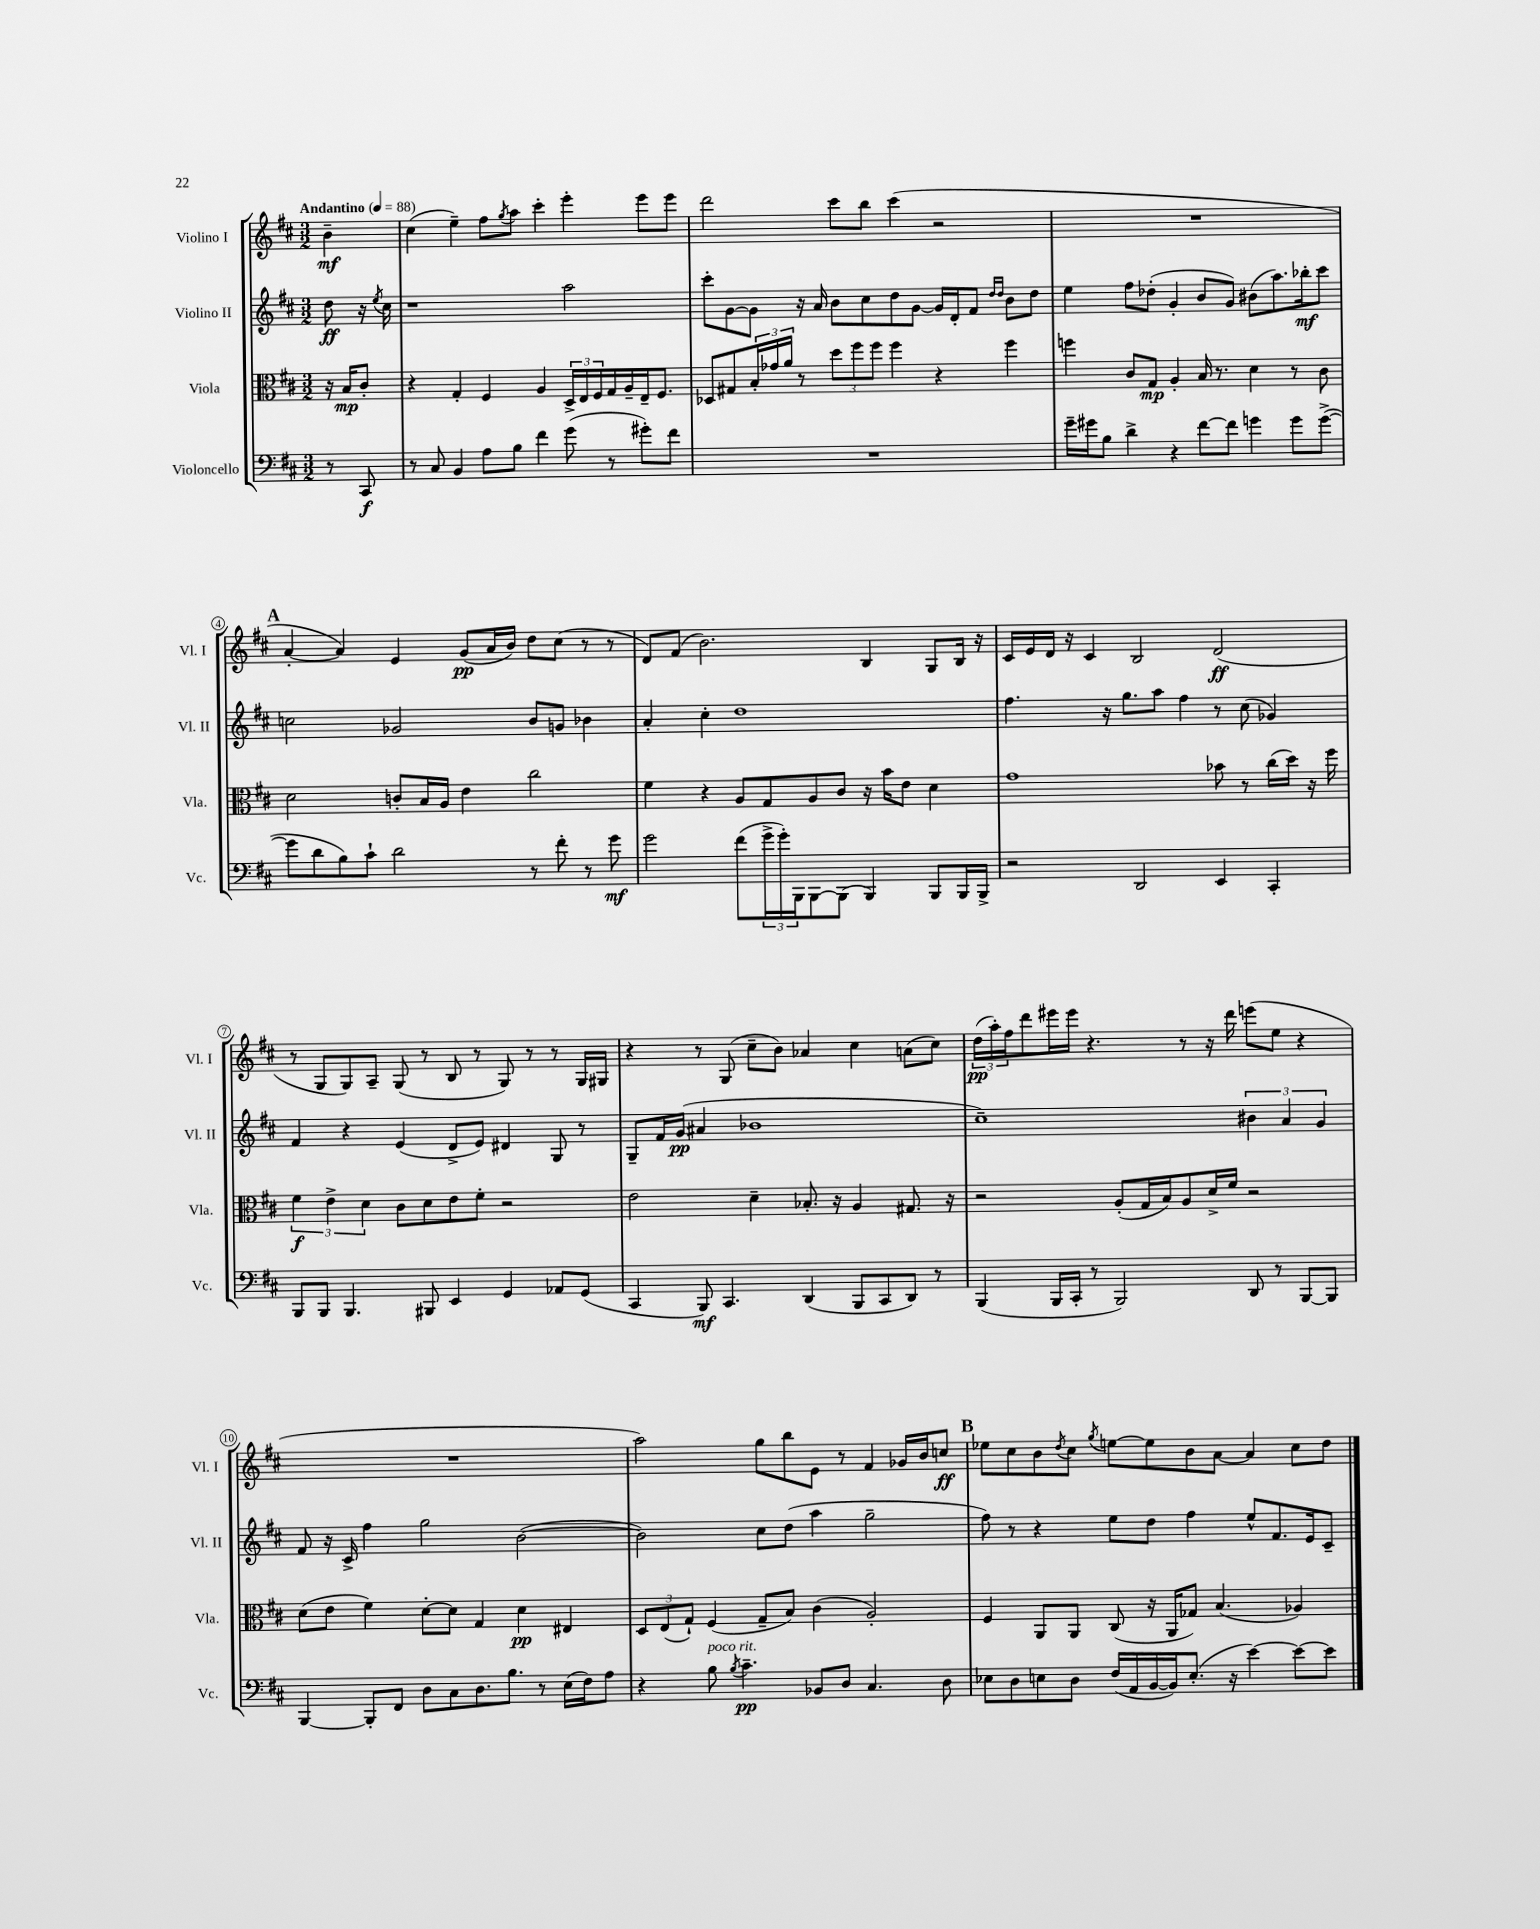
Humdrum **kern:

**kern	**dynam	**kern	**dynam	**kern	**dynam	**kern	**dynam
*part4	*part4	*part3	*part3	*part2	*part2	*part1	*part1
*staff4	*staff4	*staff3	*staff3	*staff2	*staff2	*staff1	*staff1
*I"Violoncello	*	*I"Viola	*	*I"Violino II	*	*I"Violino I	*
*I'Vc.	*	*I'Vla.	*	*I'Vl. II	*	*I'Vl. I	*
*clefF4	*	*clefC3	*	*clefG2	*	*clefG2	*
*k[f#c#]	*	*k[f#c#]	*	*k[f#c#]	*	*k[f#c#]	*
*M3/2	*	*M3/2	*	*M3/2	*	*M3/2	*
*MM88	*	*MM88	*	*MM88	*	*MM88	*
=	=	=	=	=	=	=	=
!	!	!	!	!	!	!LO:TX:a:B:t=Andantino	!
8r	.	16r	.	8dd\	ff	4b~\	mf
.	.	16B/KL	mp	.	.	.	.
8CC#/	f	8c#'/J	.	16r	.	.	.
.	.	.	.	8qee/	.	.	.
.	.	.	.	16cc#\	.	.	.
=1	=1	=1	=1	=1	=1	=1	=1
8r	.	4r	.	1r	.	(4cc#\	.
8C#/	.	.	.	.	.	.	.
4BB/	.	4G'/	.	.	.	4ee~\)	.
8A\L	.	4F#/	.	.	.	8ff#\L	.
.	.	.	.	.	.	8qgg/	.
8B\J	.	.	.	.	.	8aa\J	.
4f#\	.	4A/	.	.	.	4ccc#'\	.
(8g\	.	24D^/LL	.	2aa\	.	4eee'\	.
.	.	24E/	.	.	.	.	.
.	.	24F#/	.	.	.	.	.
8r	.	16G/	.	.	.	.	.
.	.	16A~/	.	.	.	.	.
8g#X'\L)	.	16E~/J	.	.	.	8eee\L	.
.	.	8.F#/J	.	.	.	.	.
8f#\J	.	.	.	.	.	8eee\J	.
=2	=2	=2	=2	=2	=2	=2	=2
1.r	.	8D-X/L	.	8ccc#'\L	.	2ddd\	.
.	.	8G#X/	.	[8g\	.	.	.
.	.	24B'/L	.	8g\J]	.	.	.
.	.	24g-X/	.	.	.	.	.
.	.	24a/JJ	.	.	.	.	.
.	.	8r	.	16r	.	.	.
.	.	.	.	16a/	.	.	.
.	.	12dd\L	.	8b\L	.	8ccc#\L	.
.	.	12ff#\	.	.	.	.	.
.	.	.	.	8cc#\	.	8bb\J	.
.	.	12ff#\J	.	.	.	.	.
.	.	4ff#\	.	8dd\	.	(4ccc#\	.
.	.	.	.	[8g\J	.	.	.
.	.	4r	.	16g/LL]	.	2r	.
.	.	.	.	16d'/J	.	.	.
.	.	.	.	8f#/J	.	.	.
.	.	.	.	16qqdd/LL	.	.	.
.	.	.	.	16qqdd/JJ	.	.	.
.	.	4ff#\	.	8b\L	.	.	.
.	.	.	.	8dd\J	.	.	.
=3	=3	=3	=3	=3	=3	=3	=3
16g~\LL	.	4ffn\	.	4ee\	.	1.r	.
16g#X\J	.	.	.	.	.	.	.
8B\J	.	.	.	.	.	.	.
4d^\	.	8c#/L	.	8ff#\L	.	.	.
.	.	8G/J	mp	(8dd-X'\J	.	.	.
4r	.	4A'/	.	4g'/	.	.	.
[8f#\L	.	16B/	.	8b/L	.	.	.
.	.	8.r	.	.	.	.	.
8f#\J]	.	.	.	8g/J)	.	.	.
4gn\	.	4d\	.	(8b#X\L	.	.	.
.	.	.	.	8.aa\)	.	.	.
8g\L	.	8r	.	.	.	.	.
.	.	.	.	16bb-X'\k	mf	.	.
([8g^\J	.	8c#\	.	8ccc#\J	.	.	.
!!LO:LB:g=z
!!LO:REH:place=s1:t=A
=4	=4	=4	=4	=4	=4	=4	=4
8g\L]	.	2d\	.	2ccn\	.	[4a'/	.
8d\	.	.	.	.	.	.	.
8B\)	.	.	.	.	.	4a/])	.
8c#`\J	.	.	.	.	.	.	.
2d\	.	8cn'/L	.	2g-X/	.	4e/	.
.	.	16B/L	.	.	.	.	.
.	.	16A/JJ	.	.	.	.	.
.	.	4e\	.	.	.	(8g/L	pp
.	.	.	.	.	.	16a/L	.
.	.	.	.	.	.	16b/JJ)	.
8r	.	2cc#\	.	8b/L	.	8dd\L	.
8f#'\	.	.	.	8gn/J	.	(8cc#\J	.
8r	.	.	.	4b-X\	.	8r	.
8g\	mf	.	.	.	.	8r	.
=5	=5	=5	=5	=5	=5	=5	=5
2g\	.	4f#\	.	4a'/	.	8d/L)	.
.	.	.	.	.	.	(8f#/J	.
.	.	4r	.	4cc#'\	.	2.b\)	.
(8f#\L	.	8A/L	.	1dd	.	.	.
24g^\L	.	8G/	.	.	.	.	.
24g'\)	.	.	.	.	.	.	.
24BBB\J	.	.	.	.	.	.	.
[8BBB\	.	8A/	.	.	.	.	.
(8BBB\J]	.	8c#/J	.	.	.	.	.
4BBB/)	.	16r	.	.	.	4B/	.
.	.	16b\KL	.	.	.	.	.
.	.	8e\J	.	.	.	.	.
8BBB/L	.	4d\	.	.	.	8G/L	.
16BBB/L	.	.	.	.	.	16B/Jk	.
16BBB^/JJ	.	.	.	.	.	16r	.
=6	=6	=6	=6	=6	=6	=6	=6
2r	.	1g	.	4.ff#\	.	16c#/LL	.
.	.	.	.	.	.	16e/	.
.	.	.	.	.	.	16d/JJ	.
.	.	.	.	.	.	16r	.
.	.	.	.	.	.	4c#/	.
.	.	.	.	16r	.	.	.
.	.	.	.	8.gg\L	.	.	.
2DD/	.	.	.	.	.	2B/	.
.	.	.	.	8aa\J	.	.	.
.	.	.	.	4ff#\	.	.	.
4EE/	.	8b-X\	.	8r	.	(2d/	ff
.	.	8r	.	(8cc#\	.	.	.
4CC#'/	.	(16cc#\LL	.	4g-X/)	.	.	.
.	.	16dd\JJ)	.	.	.	.	.
.	.	16r	.	.	.	.	.
.	.	16ff#\	.	.	.	.	.
!!LO:LB:g=z
=7	=7	=7	=7	=7	=7	=7	=7
8BBB/L	.	6f#\	f	4f#/	.	8r	.
8BBB/J	.	.	.	.	.	8G/L	.
.	.	6e^\	.	.	.	.	.
4.BBB/	.	.	.	4r	.	8G/)	.
.	.	6d\	.	.	.	.	.
.	.	.	.	.	.	8A~/J	.
.	.	8c#\L	.	(4e/	.	(8G/	.
8BBB#X/	.	8d\	.	.	.	8r	.
4EE/	.	8e\	.	8d^/L	.	8B/	.
.	.	8f#'\J	.	8e/J)	.	8r	.
4GG/	.	2r	.	4d#X/	.	8G/)	.
.	.	.	.	.	.	8r	.
8AA-X/L	.	.	.	8G/	.	8r	.
(8GG/J	.	.	.	8r	.	16G/LL	.
.	.	.	.	.	.	16G#X/JJ	.
=8	=8	=8	=8	=8	=8	=8	=8
4CC#/	.	2e\	.	8G~/L	.	4r	.
.	.	.	.	16f#/L	.	.	.
.	.	.	.	(16g/JJ	pp	.	.
8BBB/)	mf	.	.	4a#X/	.	8r	.
4.CC#/	.	.	.	.	.	(8G/	.
.	.	4d~\	.	1b-X	.	8cc#~\L	.
.	.	.	.	.	.	8b\J)	.
(4DD/	.	8.B-X'/	.	.	.	4a-X/	.
.	.	16r	.	.	.	.	.
8BBB/L	.	4A/	.	.	.	4cc#\	.
8CC#/	.	.	.	.	.	.	.
8DD/J)	.	8.G#X/	.	.	.	(8an\L	.
8r	.	.	.	.	.	8cc#\J)	.
.	.	16r	.	.	.	.	.
=9	=9	=9	=9	=9	=9	=9	=9
(4BBB/	.	2r	.	1cc#~)	.	(24dd\LL	pp
.	.	.	.	.	.	24aa'\)	.
.	.	.	.	.	.	24ff#\J	.
.	.	.	.	.	.	8ddd\	.
16BBB/LL	.	.	.	.	.	16eee#X\L	.
16CC#'/JJ	.	.	.	.	.	16eee#\JJ	.
8r	.	.	.	.	.	4.r	.
2BBB/)	.	(8A'/L	.	.	.	.	.
.	.	16G/L	.	.	.	.	.
.	.	16B/J)	.	.	.	.	.
.	.	8A/	.	.	.	8r	.
.	.	16d^/L	.	.	.	16r	.
.	.	16f#/JJ	.	.	.	16ddd\	.
8DD/	.	2r	.	6b#X\	.	(8eeen\L	.
8r	.	.	.	.	.	8ee\J	.
.	.	.	.	6a/	.	.	.
[8BBB/L	.	.	.	.	.	4r	.
.	.	.	.	6g/	.	.	.
8BBB/J]	.	.	.	.	.	.	.
!!LO:LB:g=z
=10	=10	=10	=10	=10	=10	=10	=10
[4BBB/	.	(8d\L	.	8f#/	.	1.r	.
.	.	8e\J	.	16r	.	.	.
.	.	.	.	16c#^/	.	.	.
8BBB'/L]	.	4f#\)	.	4ff#\	.	.	.
8FF#/J	.	.	.	.	.	.	.
8D\L	.	[8d'\L	.	2gg\	.	.	.
8C#\	.	8d\J]	.	.	.	.	.
8.D\	.	4G/	.	.	.	.	.
8.B\J	.	.	.	.	.	.	.
.	.	4d\	pp	([2b\	.	.	.
8r	.	.	.	.	.	.	.
(16E\LL	.	4E#X/	.	.	.	.	.
16F#\J)	.	.	.	.	.	.	.
8A\J	.	.	.	.	.	.	.
=11	=11	=11	=11	=11	=11	=11	=11
4r	.	12D/L	.	2b\])	.	2aa\)	.
.	.	(12E/	.	.	.	.	.
.	.	12G`/J)	.	.	.	.	.
!LO:TX:a:i:t=poco rit.	!	!	!	!	!	!	!
8B\	.	(4F#/	.	.	.	.	.
8qB/	.	.	.	.	.	.	.
4.c#~\	pp	.	.	.	.	.	.
.	.	8G~/L	.	8cc#\L	.	8gg\L	.
.	.	8B/J)	.	(8dd\J	.	8bb\	.
8BB-X/L	.	(4c#\	.	4aa\	.	8e\J	.
8D/J	.	.	.	.	.	8r	.
4.C#/	.	2A'/)	.	2gg~\	.	4f#/	.
.	.	.	.	.	.	16g-X/LL	.
.	.	.	.	.	.	16b/J	.
8D\	.	.	.	.	.	8ccn/J	ff
!!LO:REH:place=s1:t=B
=12	=12	=12	=12	=12	=12	=12	=12
8E-X\L	.	4F#/	.	8ff#\)	.	8ee-X\L	.
8D\	.	.	.	8r	.	8cc#\	.
8En\	.	8AA/L	.	4r	.	8b\	.
.	.	.	.	.	.	8qdd/	.
8D\J	.	8AA/J	.	.	.	8cc#\J	.
.	.	.	.	.	.	8qgg/	.
(16F#/LL	.	(8C#/	.	8ee\L	.	[8een\L	.
16AA/	.	.	.	.	.	.	.
[16BB/	.	16r	.	8dd\J	.	8ee\]	.
16BB/J])	.	16AA/KL	.	.	.	.	.
(8.E'/J	.	8G-X/J)	.	4ff#\	.	8b\	.
.	.	(4.B/	.	.	.	[8a\J	.
16r	.	.	.	.	.	.	.
[4e\)	.	.	.	8ee^^/L	.	4a/]	.
.	.	.	.	8.f#/	.	.	.
8e\L_	.	4A-X/)	.	.	.	8cc#\L	.
.	.	.	.	16e/k	.	.	.
8e\J]	.	.	.	8c#~/J	.	8dd\J	.
==	==	==	==	==	==	==	==
*-	*-	*-	*-	*-	*-	*-	*-
